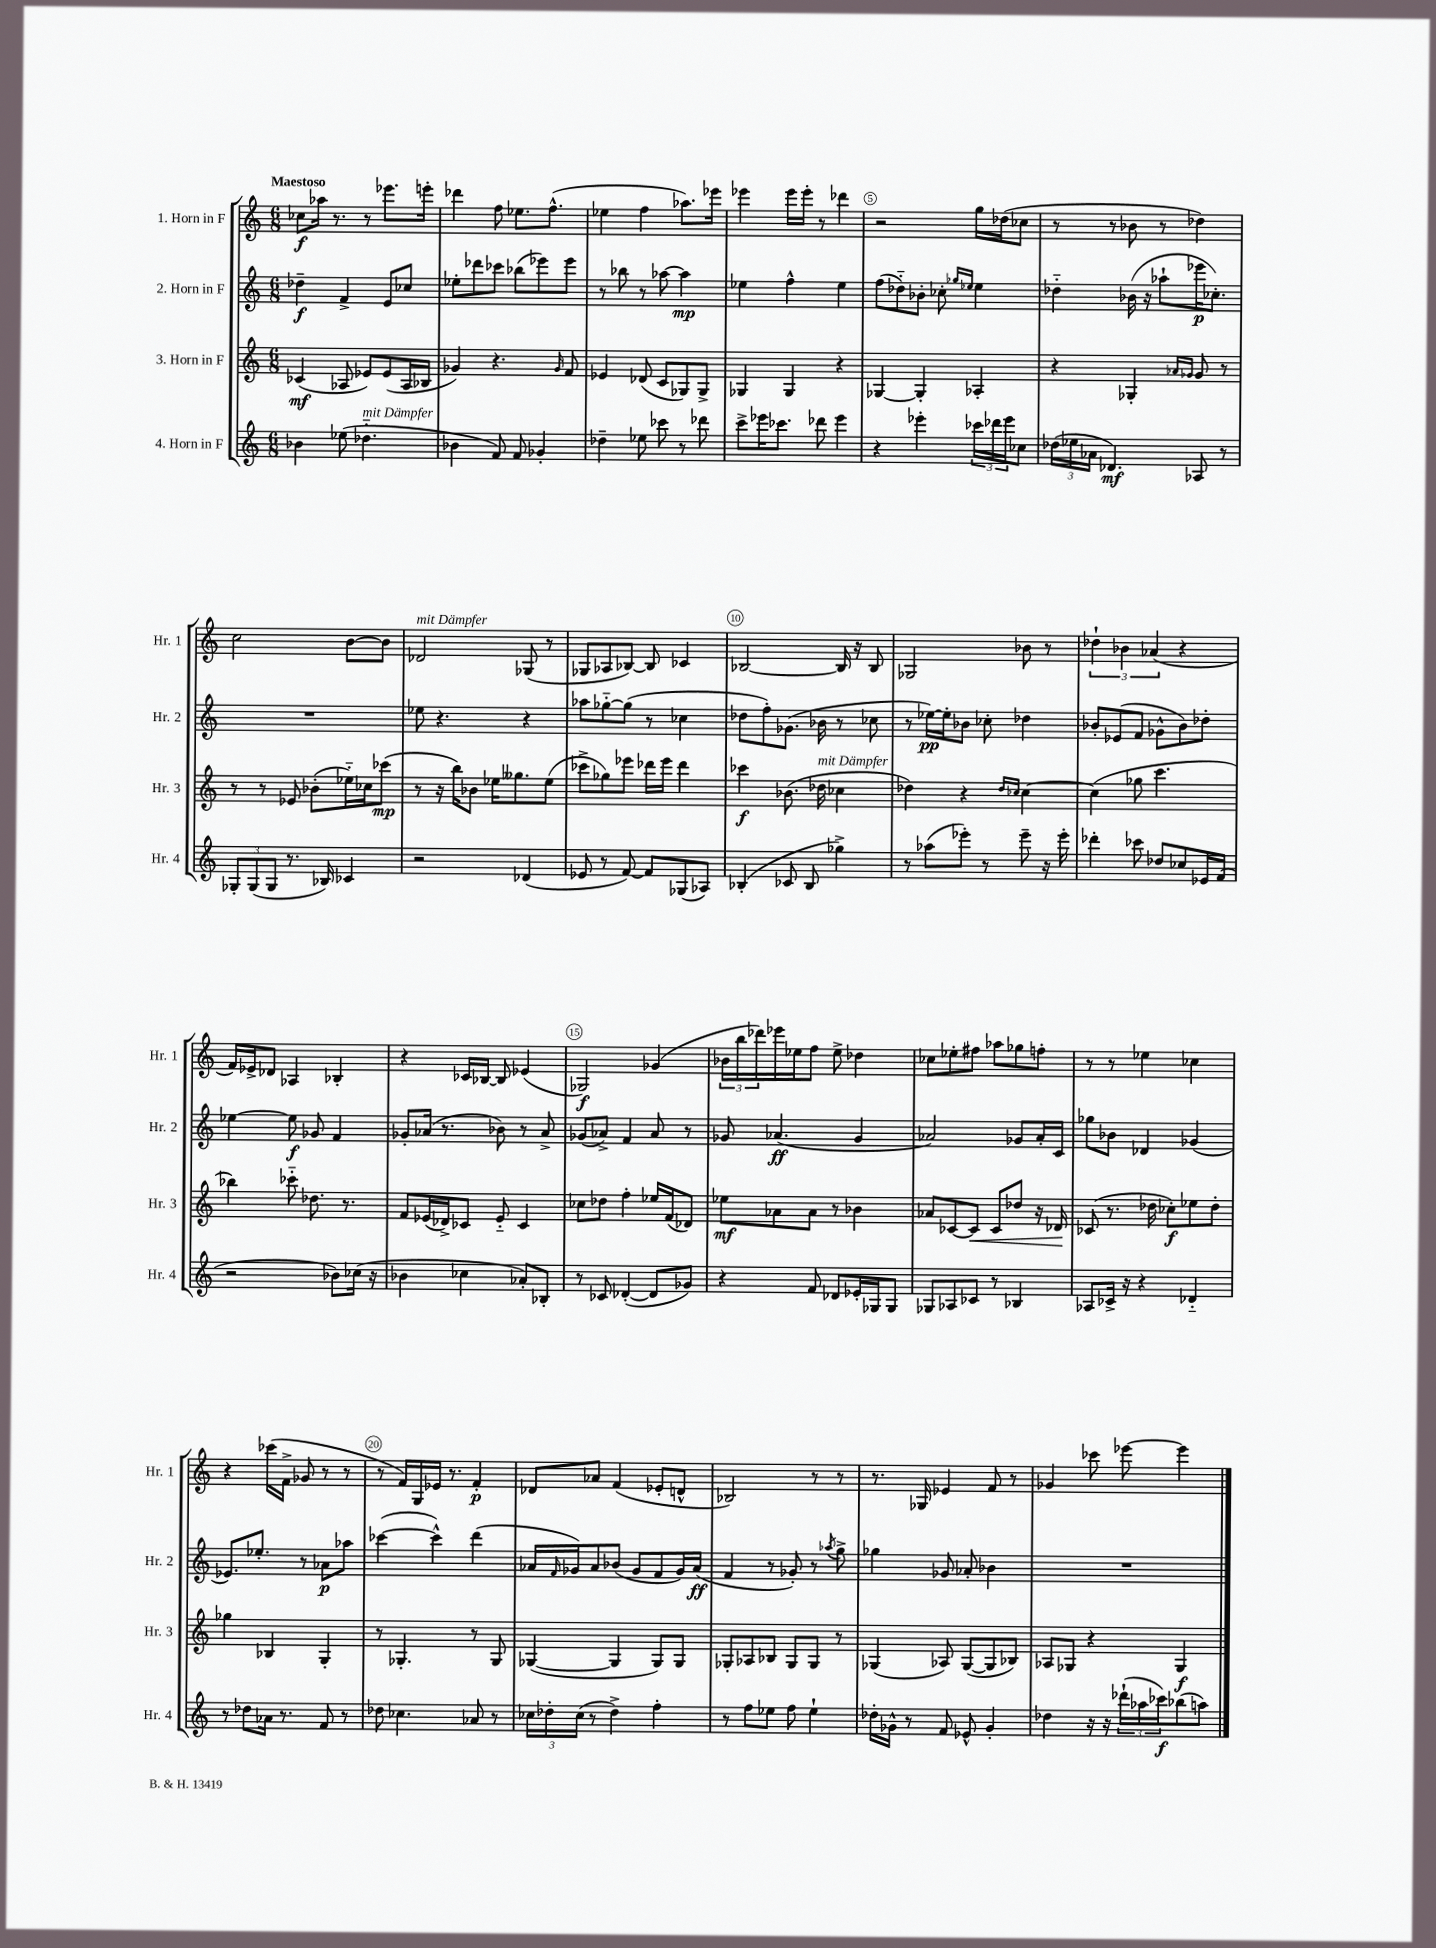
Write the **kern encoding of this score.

**kern	**kern	**kern	**kern
*staff4	*staff3	*staff2	*staff1
*clefG2	*clefG2	*clefG2	*clefG2
*k[]	*k[]	*k[]	*k[]
*M6/8	*M6/8	*M6/8	*M6/8
4b-	(4c-	4dd-~	8cc-
.	.	.	16aa-
.	.	.	8.r
(8ee-	8A-	4f^	.
4.dd-'~	8e-)	.	8r
.	(8e-	8e	8.eee-
.	16A-	8cc-	.
.	16B-	.	16eee'
=	=	=	=
4b-	4g-)	8ee-'	4ddd-
.	.	8ddd-	.
8f)	4.r	8ccc-	8ff
8f	.	(8bb-	8.ee-
4g-'	.	8eee-)	.
.	.	.	(8.ff^^
.	16qqg-	.	.
.	8f	8eee-	.
=	=	=	=
4dd-~	4e-	8r	4ee-
.	.	8bb-	.
8ee-	(8d-	8r	4ff
8ccc-	8c	[8aa-	.
8r	8G-)	4aa-]	8.aa-)
8ddd-	8G-^	.	.
.	.	.	16eee-
=	=	=	=
8ccc^	4G-	4ee-	4eee-
16eee-	.	.	.
8.ccc-	.	.	.
.	4G-	4ff^^	16eee-
.	.	.	16eee-'
8ddd-	.	.	8r
4eee-	4r	4ee-	4ddd-
=	=	=	=
4r	[4G-	(8ff	2r
.	.	8dd-'~)	.
4eee-'	4G-']	8b-'	.
.	.	8cc-'	.
.	.	16qqgg-	.
.	.	16qqee-	.
24ccc-	4A-'	4ee-	16gg
24ddd-	.	.	.
.	.	.	(16dd-
24eee-	.	.	.
8cc-	.	.	8cc-
=	=	=	=
(24dd-	4r	4dd-'~	8r
24ee-	.	.	.
24a-	.	.	.
4.d-)	.	.	8r
.	4G-'	(16b-	8b-
.	.	16r	.
.	.	8aa-`	8r
.	16qqa-	.	.
.	16qqg-	.	.
8A-	8g-	16eee-	4dd-)
.	.	8.cc-')	.
8r	8r	.	.
=	=	=	=
12G-'	8r	2.r	2cc
(12G-	.	.	.
.	8r	.	.
12G-	.	.	.
8.r	8e-	.	.
.	(8b-'	.	.
16B-)	.	.	.
4c-	16ee-'~)	.	[8b
.	16cc-	.	.
.	(8ccc-	.	8b]
=	=	=	=
2r	8r	8ee-	2d-
.	16r	4.r	.
.	16bb)	.	.
.	8b-	.	.
.	16ee-	.	.
.	8.gg--	.	.
(4d-	.	4r	(8G-
.	(8ee-	.	8r
=	=	=	=
8e-	8ccc-^	8aa-	8G-
8r	8gg-)	[8gg-'~	8A-
[8f)	8eee-	(8gg-]	[8B-)
8f]	16ddd-	8r	8B-]
.	16eee-	.	.
(8G-	4ddd-	4cc-	4c-
8A-)	.	.	.
=	=	=	=
(4B-'	4ccc-	8dd-	[2B-
.	.	8ff')	.
8c-	(8.b-	(8.g-	.
8B-	.	.	.
.	16dd-	16b-	.
4gg-^)	4cc-	8r	16B-]
.	.	.	16r
.	.	8cc-	8B-
=	=	=	=
8r	4dd-)	8r	2G-
(8aa-	.	[16ee-)	.
.	.	16ee-']	.
8eee-')	4r	8b-	.
8r	.	8cc-'	.
.	16qqdd-	.	.
.	16qqcc-	.	.
8eee-~	[4cc-	4dd-	8b-
16r	.	.	8r
16eee-'	.	.	.
=	=	=	=
4ddd-'	(4cc-]	8b-'	6dd-`
.	.	(8e-	.
.	.	.	6b-
8ccc-	8gg-	8f	.
.	.	.	(6a-
8dd-	4.ccc	8g-^^	.
8cc-	.	8b-)	4r
16e-	.	8dd-'	.
(16f	.	.	.
=	=	=	=
2r	4bb-)	[4ee-	16f)
.	.	.	16e-^
.	.	.	8d-
.	8ccc-'~	8ee-]	4A-
.	8.dd-	8g-	.
8b-)	.	4f	4B-'
.	8.r	.	.
(16cc-	.	.	.
16r	.	.	.
=	=	=	=
4b-	8f	8g-'	4r
.	(16e-	(16a-	.
.	16d-^)	8.r	.
4cc-	8c-	.	16c-
.	.	.	[16B-
.	8e-'~	8b-)	8B-]
8a-')	4c-	8r	(4e-
8B-'	.	8a-^	.
=	=	=	=
8r	8cc-	(8g-	2G-)
8c-	8dd-	8a-^)	.
([4d-'	4ff'	4f	.
8d-]	16ee-	8a-	(4g-
.	(16f	.	.
8g-)	8d-)	8r	.
=	=	=	=
4r	8ee-	8g-	24b-
.	.	.	24bb
.	.	.	24ddd-)
.	8a-	(4.a-	16eee-
.	.	.	16ee-
8f	8a-	.	8ff
8d-	8r	.	8ee-^
16e-'	4b-	4g-	4dd-
16G-	.	.	.
8G-	.	.	.
=	=	=	=
8G-	8a-	2a-)	8cc-
8A-	[8c-	.	8ee-'
8c-	8c-]	.	8ff#
8r	8c-	.	8aa-
4B-	8dd-	8g-	8gg-
.	16r	16a-'	8ff'
.	16d-	16c	.
=	=	=	=
8A-	(8c-	8gg-	8r
16c-^	8.r	8b-	8r
16r	.	.	.
4r	.	4d-	4ee-
.	16dd-	.	.
.	8cc-')	.	.
4d-'~	8ee-	(4g-	4cc-
.	8dd-'	.	.
=	=	=	=
8r	4gg-	8.e-)	4r
8dd-	.	.	.
.	.	8.ee-'	.
16a-	4B-	.	(16ccc-
8.r	.	.	16f^
.	.	8r	8g-
8f	4G'	8a-	8r
8r	.	8aa-	8r
=	=	=	=
8dd-	8r	([4ccc-	8r
4.cc-	4.G-'	.	16f)
.	.	.	16G
.	.	4ccc-^^])	16e-
.	.	.	8.r
8a-	8r	(4ddd	4f'
8r	8G-	.	.
=	=	=	=
24cc-	([4G-	16a-	8d-
24dd-'	.	.	.
.	.	16qqf	.
.	.	16g-)	.
(24cc-	.	.	.
8r	.	8a-	8a-
4dd-^)	4G-]	(8b-	(4f
.	.	8g-	.
4ff'	8G-)	8f	8e-'
.	8G-	16g-)	8d^^
.	.	(16a-	.
=	=	=	=
8r	8G-'	4f	2B-)
8ff	8A-	.	.
8ee-	8B-	8r	.
8ff	8G-	8g-')	.
4ee-`	8G-	8r	8r
.	.	8qaa-	.
.	8r	8gg^	8r
=	=	=	=
16dd-'	(4G-	4gg-	8.r
16g-^^	.	.	.
8r	.	.	.
.	.	.	16G-
8f	8A-)	8g-	4e-
8e-^^	([8G-	8a-'	.
4g-'	8G-]	4b-	8f
.	8B-)	.	8r
=	=	=	=
4dd-	8A-	2.r	4g-
.	8G-	.	.
16r	4r	.	8ccc-
16r	.	.	.
(24ddd-`	.	.	[8eee-
24aa-	.	.	.
24ccc-)	.	.	.
(8bb-	4G-	.	4eee-]
8aa)	.	.	.
==	==	==	==
*-	*-	*-	*-
